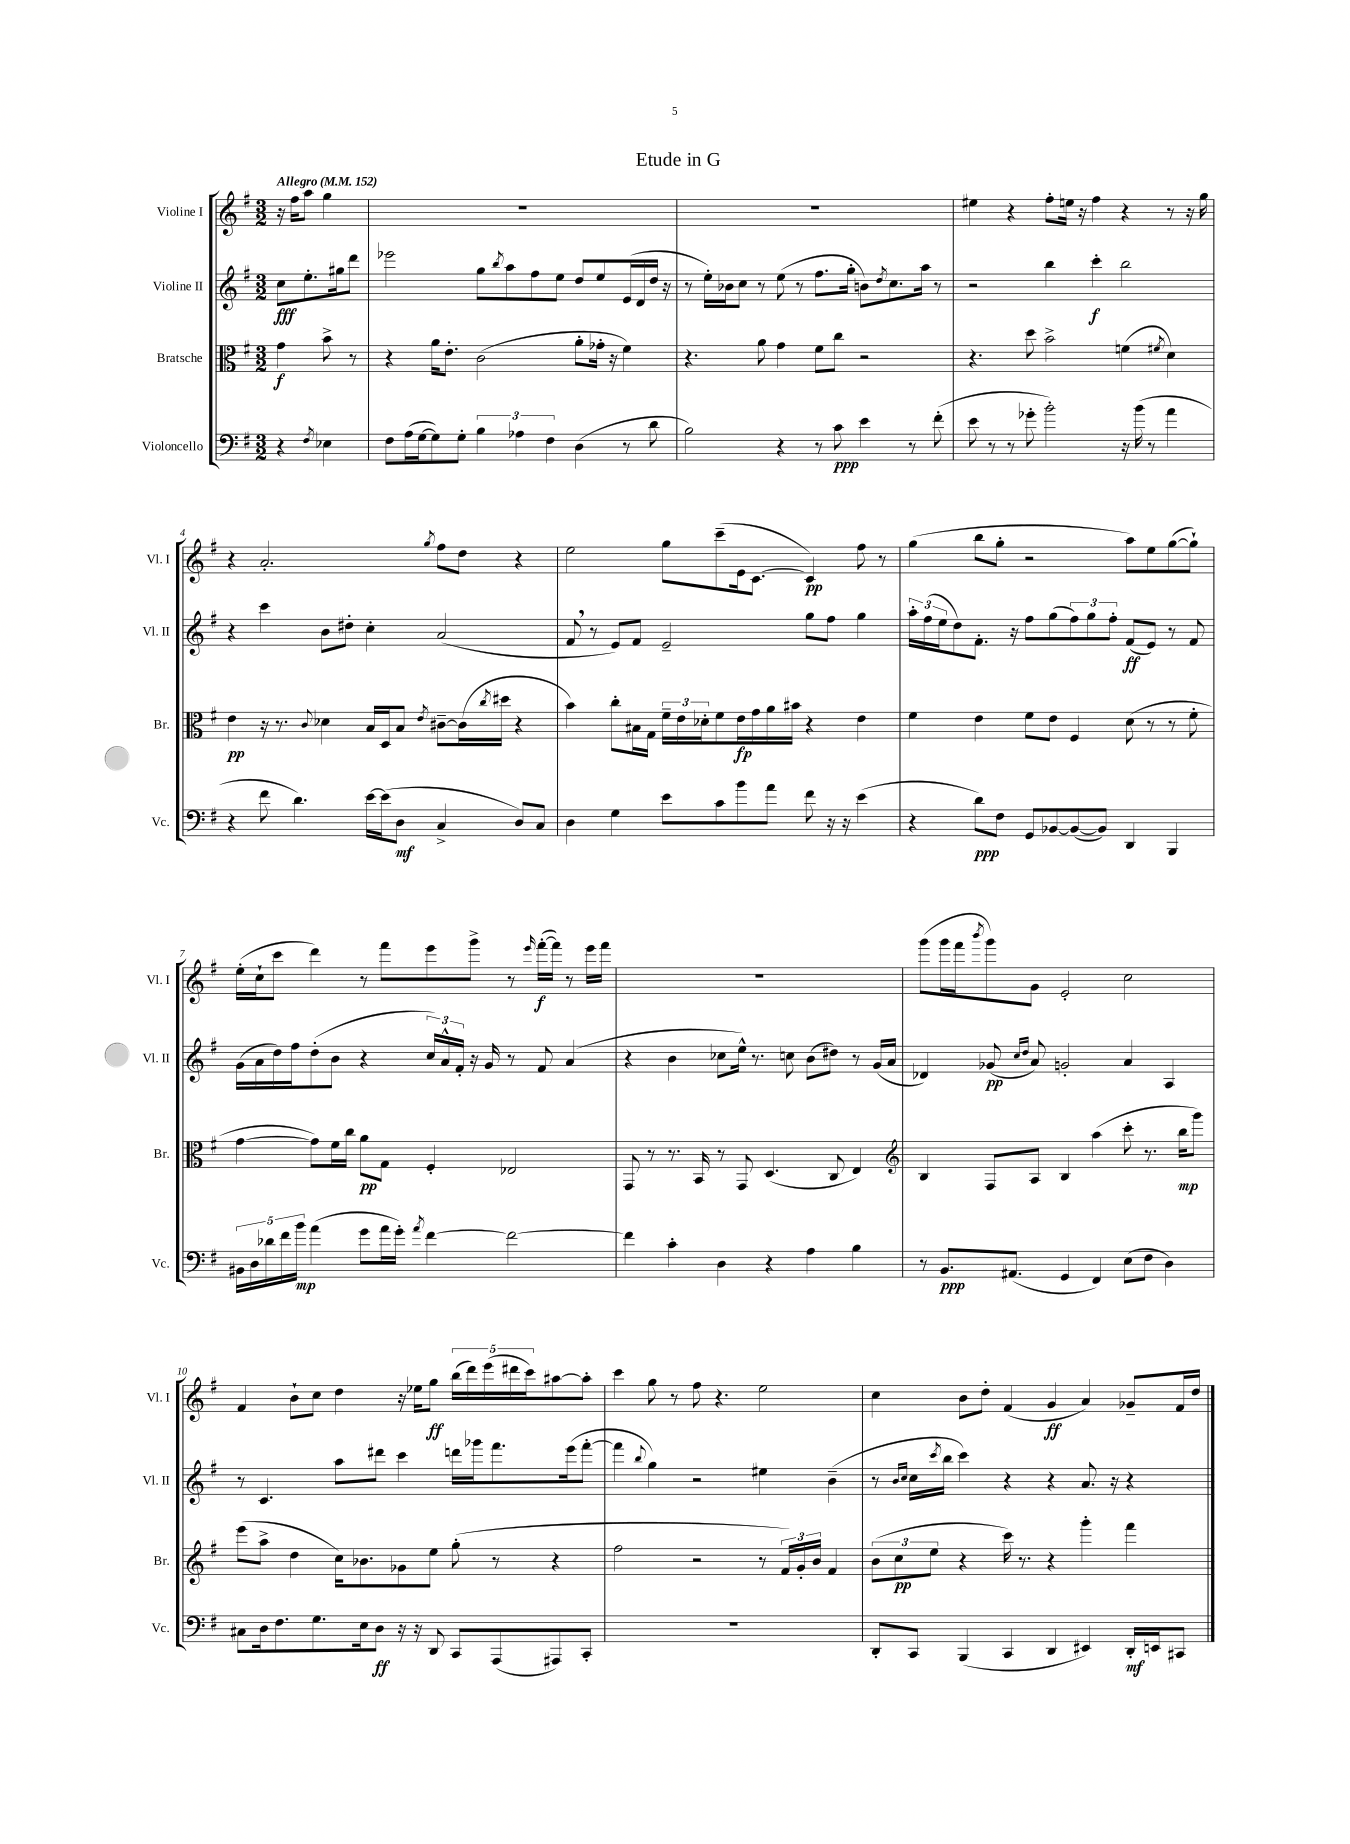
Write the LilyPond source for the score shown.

\header { title = "Etude in G" }
<<
\new StaffGroup <<
\new Staff = "s0" \with { instrumentName = "Violine I" shortInstrumentName = "Vl. I" } {
    \clef treble \key g \major \numericTimeSignature \time 3/2 \partial 2 \tempo "Allegro" 4 = 152
    r16 fis''16 a''8 g''4 |
    R1. |
    R1. |
    eis''4 r4 fis''8-. e''16 r16 fis''4 r4 r8 r16 g''16 |
    r4 a'2.-. \acciaccatura { g''8 } fis''8 d''8 r4 |
    e''2 g''8 c'''8--( e'16 c'8.~ c'4\pp) fis''8 r8 |
    g''4( b''8 g''8-. r2 a''8) e''8 g''8~( g''8-!) |
    e''16-.( c''16-! c'''8 d'''4) r8 fis'''8 e'''8 g'''8-> r8 \grace { e'''16 } fis'''16~-.\f( fis'''16) r8 e'''16 fis'''16 |
    R1. |
    g'''8( g'''16 fis'''16 \acciaccatura { b'''8 } g'''8) g'8 e'2-. c''2 |
    fis'4 b'8-! c''8 d''4 r16 ees''16 g''8\ff \tuplet 5/4 { b''16( d'''16) e'''16( dis'''16 c'''16) } ais''8~ ais''8-. |
    c'''4 g''8 r8 fis''8 r4. e''2 |
    c''4 b'8 d''8-. fis'4( g'4\ff a'4) ges'8-- fis'16 d''16 \bar "|." |
}
\new Staff = "s1" \with { instrumentName = "Violine II" shortInstrumentName = "Vl. II" } {
    \clef treble \key g \major \numericTimeSignature \time 3/2 \partial 2
    c''8\fff e''8.-. gis''16 d'''8 |
    ees'''2 g''8 \acciaccatura { b''8 } a''8 fis''8 e''8 d''8 e''8 e'16( d'16 d''16 r16 |
    r8 e''16-.) bes'16 c''8 r8 e''8( r8 fis''8. g''16-. b'8) \acciaccatura { d''8 } c''8. a''16 r8 |
    r2 b''4 c'''4-.\f b''2 |
    r4 c'''4 b'8 dis''8-. c''4-. a'2( |
    fis'8 \breathe r8 e'8) fis'8 e'2-- g''8 fis''8 g''4 |
    \tuplet 3/2 { a''16-. fis''16( e''16 } d''8) fis'8.-. r16 fis''8 g''8( \tuplet 3/2 { fis''8) g''8 fis''8-. } fis'8\ff( e'8) r8 fis'8 |
    g'16( a'16 d''16) fis''16 d''8-.( b'8 r4 \tuplet 3/2 { c''16) a'16-^ fis'16-. } r16 g'16 r8 fis'8 a'4( |
    r4 b'4 ces''8 e''16-^) r8. c''8 b'8( dis''8) r8 g'16( a'16 |
    des'4) ges'8\pp( \grace { c''16 d''16 } a'8) g'2-. a'4 a4 |
    r8 c'4. a''8 dis'''8 c'''4 d'''16 ges'''16 fis'''8. e'''16( fis'''8~-. |
    fis'''4 \appoggiatura { b''8 } g''4) r2 eis''4 b'4--( |
    r8 \grace { b'16 c''16 } c''16 \acciaccatura { c'''8 } b''16 c'''4) r4 r4 a'8. r16 r4 \bar "|." |
}
\new Staff = "s2" \with { instrumentName = "Bratsche" shortInstrumentName = "Br." } {
    \clef alto \key g \major \numericTimeSignature \time 3/2 \partial 2
    g'4\f b'8-> r8 |
    r4 a'16 e'8.-. c'2( a'8-. ges'16-. r16 fis'4) |
    r4. a'8 g'4 fis'8 c''8 r2 |
    r4. d''8 b'2-> f'4( \acciaccatura { fis'8 } d'4) |
    e'4\pp r16 r8. \appoggiatura { c'8 } des'4 b16 d16 b8 \acciaccatura { e'8 } cis'8~-- cis'16( \acciaccatura { c''8 } dis''16 r4 |
    b'4) c''8-. bis16 g16 \tuplet 3/2 { fis'16-- e'16 des'16-. } fis'8 e'16\fp g'16 a'16 bis'16 r4 e'4 |
    fis'4 e'4 fis'8 e'8 fis4 d'8( r8 r8 fis'8-. |
    g'4~ g'8) fis'16 c''16 a'8\pp g8 fis4-. ees2 |
    g,8 r8 r8. b,16 r8 g,8 d4.( c8 e4) |
    \clef treble b4 fis8 a8 b4 a''4( c'''8-. r8. b''16\mp g'''8) |
    e'''8( a''8-> d''4 c''16) bes'8. ges'8 e''8 g''8-.( r8 r4 |
    fis''2 r2 r8 \tuplet 3/2 { fis'16) g'16-. b'16 } fis'4 |
    \tuplet 3/2 { b'8( c''8\pp e''8 } r4 c'''16) r8. r4 g'''4-. fis'''4 \bar "|." |
}
\new Staff = "s3" \with { instrumentName = "Violoncello" shortInstrumentName = "Vc." } {
    \clef bass \key g \major \numericTimeSignature \time 3/2 \partial 2
    r4 \acciaccatura { fis8 } ees4 |
    fis8 a16( g16~ g8) g8-. \tuplet 3/2 { b4 aes4 fis4 } d4( r8 d'8 |
    b2) r4 r8 c'8\ppp e'4 r8 fis'8-.( |
    e'8 r8 r8 ges'8-. b'2-.) r16 b'16( r8 a'4 |
    r4 fis'8 d'4.) e'16~ e'16( d8\mf c4-> d8) c8 |
    d4 g4 e'8 c'8 b'8 a'8 fis'8 r16 r16 e'4( |
    r4 d'8\ppp) fis8 g,8 bes,8~ bes,8~( bes,8) d,4 b,,4 |
    \tuplet 5/4 { bis,16 d16 des'16 fis'16 b'16\mp } a'4( g'8 a'16 g'16-.) \acciaccatura { a'8 } fis'4~ fis'2~ |
    fis'4 c'4-. d4 r4 a4 b4 |
    r8 b,8.\ppp ais,8.( g,4 fis,4) e8( fis8 d4) |
    cis8 d16 fis8. g8. e16 d8\ff r16 r16 d,8 c,8 a,,8( ais,,8) c,8-. |
    R1. |
    d,8-. c,8 b,,4( c,4 d,4 eis,4) d,16-.\mf e,16 cis,8 \bar "|." |
}
>>
>>
